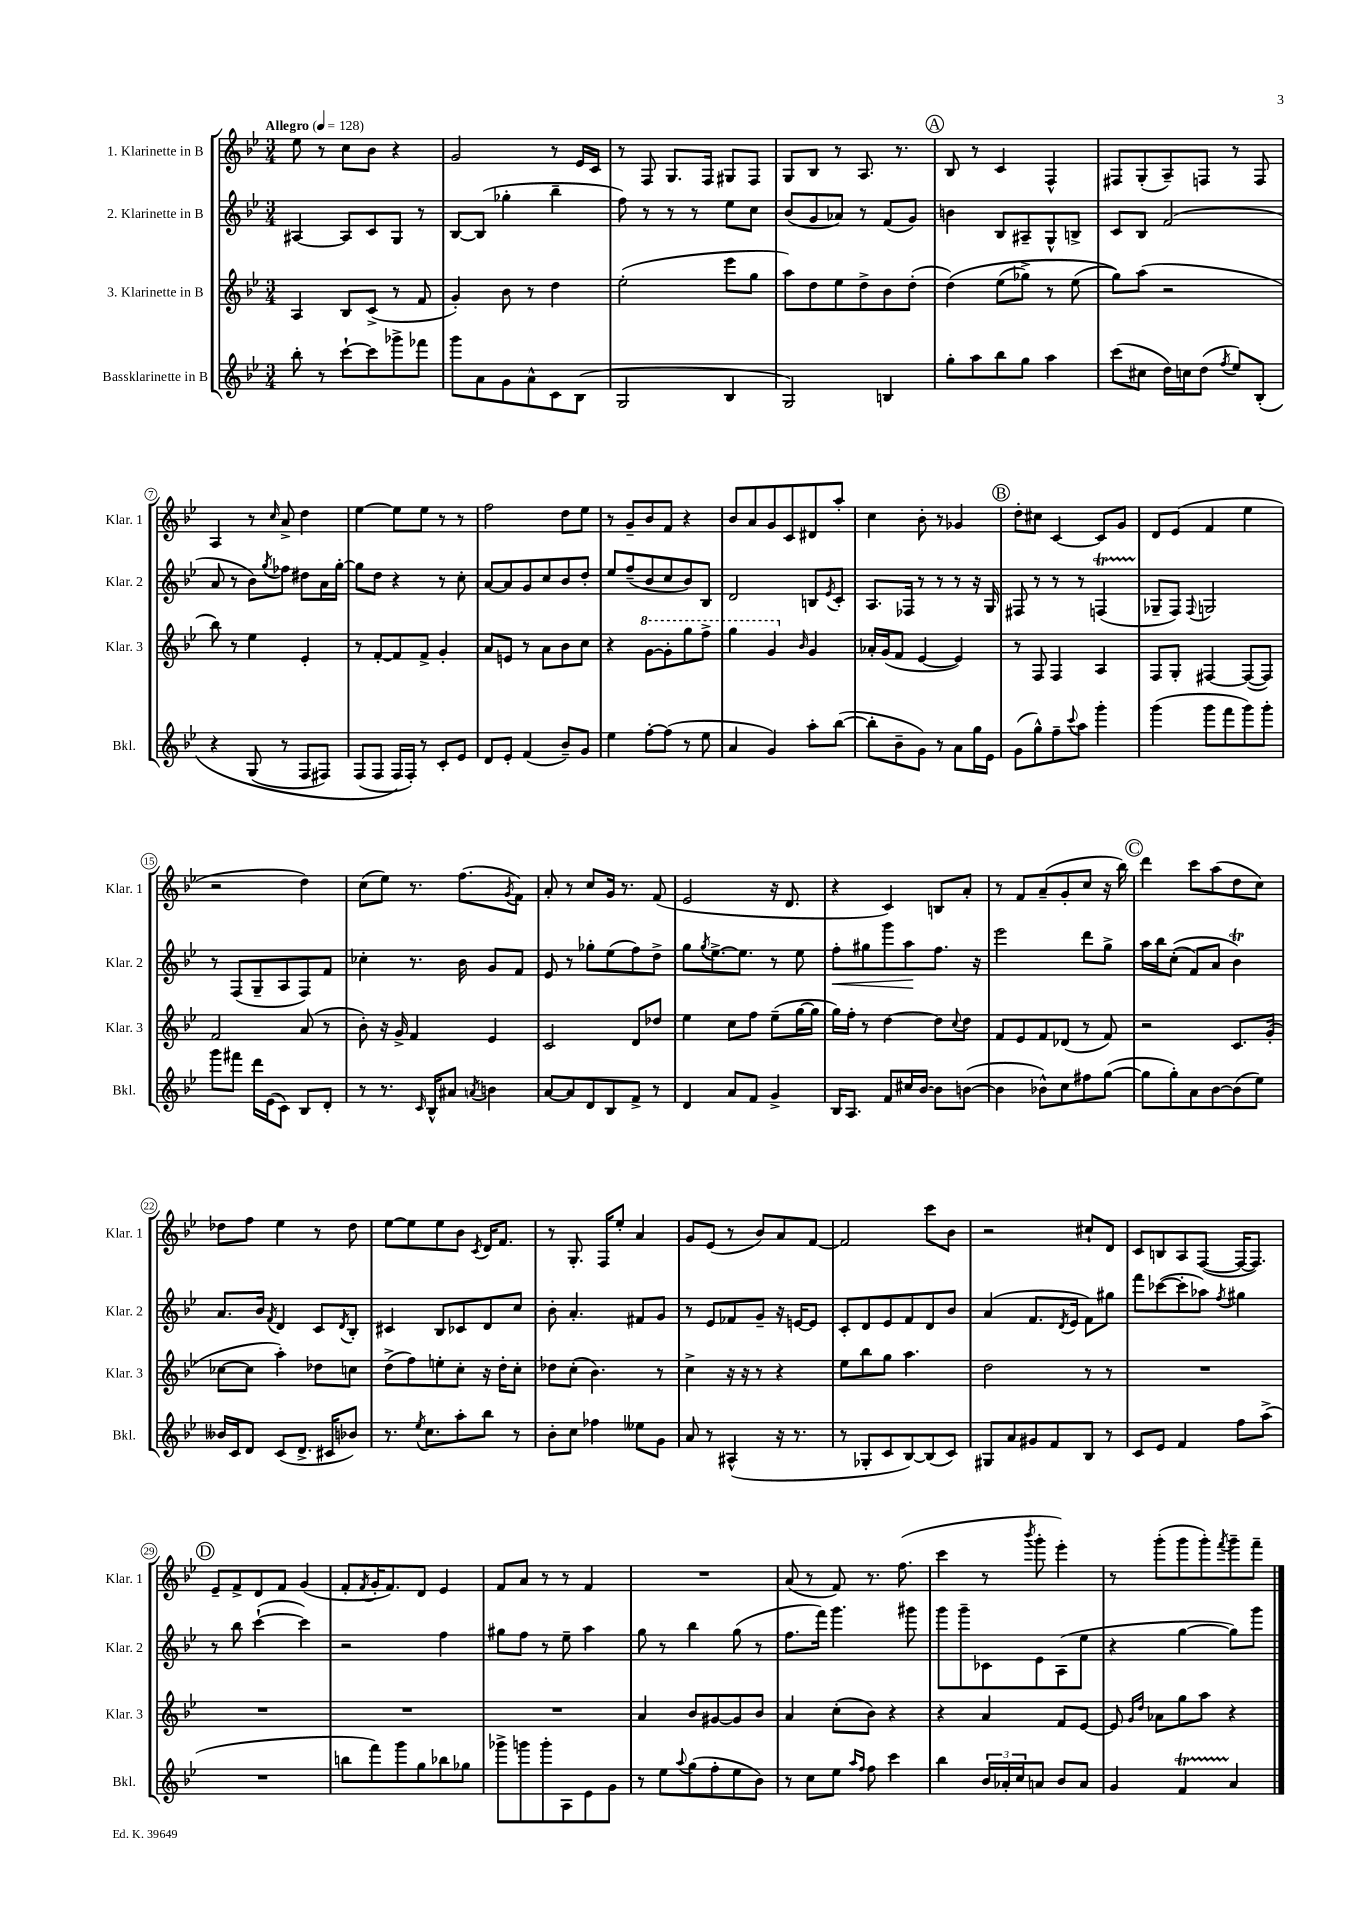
<<
\new StaffGroup <<
\new Staff = "s0" \with { instrumentName = "1. Klarinette in B" shortInstrumentName = "Klar. 1" } {
    \clef treble \key bes \major \numericTimeSignature \time 3/4 \tempo "Allegro" 4 = 128
    ees''8 r8 c''8 bes'8 r4 |
    g'2 r8 ees'16 c'16 |
    r8 f8 g8. f16 gis8 f8 |
    g8 bes8 r8 a8. r8. |
    \mark \markup { \circle "A" } bes8 r8 c'4 f4-^ |
    fis8 g8-.( a8--) f8 r8 f8 |
    a4 r8 \grace { c''16 } a'8-> d''4 |
    ees''4~ ees''8 ees''8 r8 r8 |
    f''2 d''8 ees''8 |
    r8 g'8-- bes'8 f'8 r4 |
    bes'8 a'8 g'8 c'8 dis'8 a''8-. |
    c''4 bes'8-. r8 ges'4 |
    \mark \markup { \circle "B" } d''8-. cis''8 c'4~ c'8 g'8 |
    d'8 ees'8( f'4 ees''4 |
    r2 d''4) |
    c''8( ees''8) r8. f''8.( \acciaccatura { g'8 } f'8) |
    a'8-. r8 c''8 g'16 r8. f'8( |
    ees'2 r16 d'8. |
    r4 c'4) b8 a'8-. |
    r8 f'8 a'8--( g'8-. c''8 r16 bes''16) |
    \mark \markup { \circle "C" } d'''4 c'''8 a''8( d''8 c''8) |
    des''8 f''8 ees''4 r8 des''8 |
    ees''8~ ees''8 ees''8 bes'8 \acciaccatura { c'8 } d'16 f'8. |
    r8 g8.-. f16 ees''8-. a'4 |
    g'8 ees'8( r8 bes'8) a'8 f'8~ |
    f'2 c'''8 bes'8 |
    r2 cis''8-! d'8 |
    c'8 b8 a8 f8~( f16~ f8.) |
    \mark \markup { \circle "D" } ees'8-- f'8-> d'8 f'8 g'4( |
    f'8-. \acciaccatura { f'8 } g'16-. f'8.) d'8 ees'4 |
    f'8 a'8 r8 r8 f'4 |
    R2. |
    a'8( r8 f'8) r8. f''8.( |
    c'''4 r8 \acciaccatura { bes'''8 } g'''8-. ees'''4-.) |
    r8 g'''8-.( g'''8 g'''8-.) \acciaccatura { f'''8 } g'''8-- f'''8-- \bar "|." |
}
\new Staff = "s1" \with { instrumentName = "2. Klarinette in B" shortInstrumentName = "Klar. 2" } {
    \clef treble \key bes \major \numericTimeSignature \time 3/4
    ais4~ ais8 c'8 g8 r8 |
    bes8~ bes8( ges''4-. bes''4-- |
    f''8) r8 r8 r8 ees''8 c''8 |
    bes'8( g'8 aes'8) r8 f'8( g'8) |
    \mark \markup { \circle "A" } b'4 bes8 ais8-- g8-^ b8-> |
    c'8 bes8 f'2( |
    a'8 r8 bes'8) \acciaccatura { g''8 } fes''8 dis''8 a'16 g''16~-. |
    g''8 d''8 r4 r8 c''8-. |
    a'8~ a'8 g'8 c''8 bes'8 d''8-. |
    ees''8 f''8--( bes'8 c''8 bes'8) bes8 |
    d'2 b8 \acciaccatura { ees'8 } c'8-. |
    a8. fes16 r8 r8 r8 r16 g16 |
    \mark \markup { \circle "B" } fis8 r8 r8 r8 f4\startTrillSpan( |
    ges8--\stopTrillSpan f8) \appoggiatura { f8 } g2 |
    r8 f8( g8-- a8 f8) f'8 |
    ces''4-. r8. bes'16 g'8 f'8 |
    ees'8 r8 ges''8-. ees''8( f''8) d''8-> |
    g''8 \acciaccatura { g''8 } ees''8.~-> ees''8. r8 ees''8 |
    f''8-.\< gis''8 g'''8 a''8\! f''8. r16 |
    ees'''2 d'''8 g''8-> |
    \mark \markup { \circle "C" } a''16 bes''16 c''8-.(\( f'8) a'8 bes'4\trill\) |
    a'8. bes'16 \acciaccatura { f'8 } d'4 c'8 \acciaccatura { d'8 } bes8-. |
    cis'4 bes8 ces'8 d'8 c''8 |
    bes'8-. a'4.-. fis'8 g'8 |
    r8 ees'8 fes'8 g'8-- r16 e'16~ e'8 |
    c'8-. d'8 ees'8 f'8 d'8 bes'8 |
    a'4( f'8. \acciaccatura { d'8 } ees'16 f'8) gis''8 |
    f'''8 ces'''8~( ces'''8-. aes''8) \acciaccatura { f''8 } gis''4 |
    \mark \markup { \circle "D" } r8 bes''8 c'''4~-!( c'''4) |
    r2 f''4 |
    gis''8 f''8 r8 ees''8-- a''4 |
    g''8 r8 bes''4 g''8( r8 |
    f''8. f'''16) g'''4. gis'''8 |
    g'''8 g'''8-- ces'8 ees'8 a8( ees''8 |
    r4 g''4~ g''8) g'''8 \bar "|." |
}
\new Staff = "s2" \with { instrumentName = "3. Klarinette in B" shortInstrumentName = "Klar. 3" } {
    \clef treble \key bes \major \numericTimeSignature \time 3/4
    a4 bes8 c'8->( r8 f'8 |
    g'4-.) bes'8 r8 d''4 |
    ees''2-.( ees'''8 g''8 |
    a''8) d''8 ees''8 d''8-> bes'8 d''8-.( |
    \mark \markup { \circle "A" } d''4)\( ees''8( ges''8->) r8 ees''8( |
    g''8)\) a''8( r2 |
    bes''8) r8 ees''4 ees'4-. |
    r8 f'8~-. f'8 f'8-> g'4-. |
    a'8 e'8 r8 a'8 bes'8 c''8 |
    r4 \ottava #1 g''8~ g''8-. g'''8 f'''8-> |
    g'''4 g''4 \ottava #0 \grace { bes'16 } g'4 |
    aes'16-. g'16( f'8 ees'4~ ees'4) |
    \mark \markup { \circle "B" } r8 f8 f4 a4 |
    f8 g8-. fis4~ fis8~( fis8) |
    f'2 a'8( r8 |
    bes'8-.) r16 g'16-> f'4 ees'4 |
    c'2 d'8 des''8 |
    ees''4 c''8 f''8 ees''8--( g''16~ g''16 |
    g''16) f''16-. r8 d''4~ d''8 \appoggiatura { c''8 } d''8 |
    f'8 ees'8 f'8 des'8( r8 f'8) |
    \mark \markup { \circle "C" } r2 c'8. g'16-.( |
    ces''8~ ces''8 a''4-.) des''8 c''8 |
    d''8->( f''8) e''8-. c''8-. r16 d''16-. c''8-. |
    des''8 c''8-.( bes'4.) r8 |
    c''4-> r16 r16 r8 r4 |
    ees''8 bes''8 g''8 a''4. |
    d''2 r8 r8 |
    R2. |
    \mark \markup { \circle "D" } R2. |
    R2. |
    R2. |
    a'4 bes'8 gis'8~ gis'8 bes'8 |
    a'4 c''8-.( bes'8) r4 |
    r4 a'4 f'8 ees'8~ |
    ees'8 \grace { g'16 d''16 } aes'8 g''8 a''8 r4 \bar "|." |
}
\new Staff = "s3" \with { instrumentName = "Bassklarinette in B" shortInstrumentName = "Bkl." } {
    \clef treble \key bes \major \numericTimeSignature \time 3/4
    bes''8-. r8 c'''8~-! c'''8 ges'''8-> fes'''8 |
    g'''8 a'8 g'8 a'8-^ c'8 bes8( |
    g2 bes4 |
    g2) b4 |
    \mark \markup { \circle "A" } g''8-. a''8 bes''8 g''8 a''4 |
    c'''8( cis''8 d''16) c''16 d''8( \acciaccatura { f''8 } ees''8) bes8-.\( |
    r4 g8( r8 f8 fis8) |
    f8( f8 f16\) f16-.) r8 c'8-. ees'8 |
    d'8 ees'8-. f'4( bes'8--) g'8 |
    ees''4 f''8~-. f''8( r8 ees''8 |
    a'4 g'4) a''8-. bes''8~( |
    bes''8-. bes'8-- g'8) r8 a'8 g''16 ees'16 |
    \mark \markup { \circle "B" } g'8( g''8-^) f''8-- \appoggiatura { c'''8 } a''8 g'''4-. |
    g'''4( g'''8 f'''8 g'''8) g'''8-. |
    g'''8 fis'''8 d'''16 ees'16( c'8) bes8 d'8-. |
    r8 r8. \grace { c'16 } bes16-^ ais'8 \acciaccatura { a'8 } b'4 |
    a'8~ a'8 d'8 bes8 f'8-> r8 |
    d'4 a'8 f'8 g'4-> |
    bes16 a8. f'8 cis''16 bes'16~ bes'8 b'8~( |
    b'4 bes'8-^) c''8 fis''8 g''8~( |
    \mark \markup { \circle "C" } g''8 g''8-.) a'8 bes'8~ bes'8( ees''8) |
    beses'16 c'16 d'8 c'8( d'8.-> cis'16 bes'8) |
    r8. \acciaccatura { ees''8 } c''8. a''8-. bes''8 r8 |
    bes'8-. c''8 fes''4 eeses''8 g'8 |
    a'8 r8 ais4-^( r16 r8. |
    r8 ges8-. c'8 bes8~) bes8( c'8) |
    gis8 a'8 gis'8 f'8 bes8 r8 |
    c'8 ees'8 f'4 f''8 a''8->( |
    \mark \markup { \circle "D" } R2. |
    b''8 f'''8) g'''8 g''8 bes''8 ges''8 |
    ges'''8-> g'''8 g'''8-. a8 ees'8 g'8 |
    r8 ees''8 \appoggiatura { a''8 } g''8( f''8-. ees''8 bes'8) |
    r8 c''8 ees''8 \grace { a''16 f''16 } f''8 c'''4 |
    bes''4 \tuplet 3/2 { bes'16 aes'16-. c''16 } a'8 bes'8 a'8 |
    g'4 f'4\startTrillSpan a'4\stopTrillSpan \bar "|." |
}
>>
>>
\layout { \context { \Score \override BarNumber.stencil = #(make-stencil-circler 0.1 0.3 ly:text-interface::print) } }
